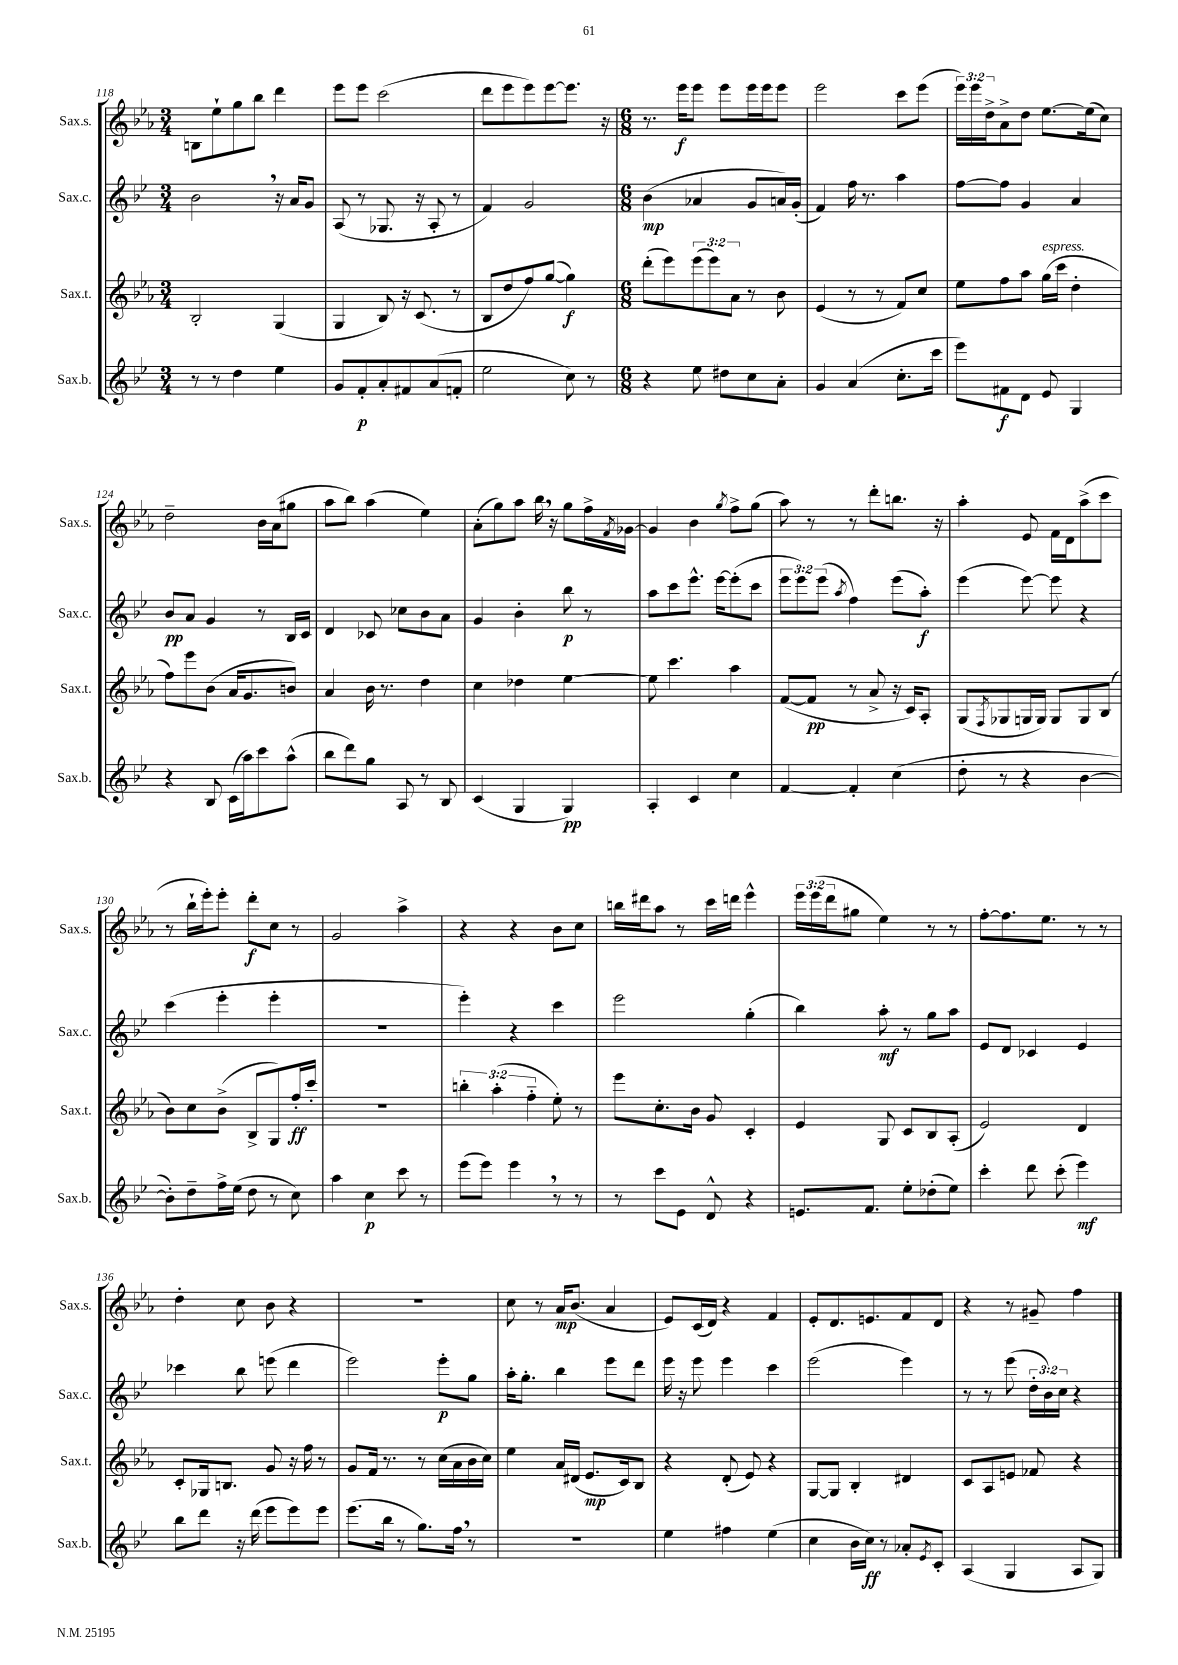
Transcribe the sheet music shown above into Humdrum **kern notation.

**kern	**kern	**kern	**kern
*staff4	*staff3	*staff2	*staff1
*clefG2	*clefG2	*clefG2	*clefG2
*k[b-e-]	*k[b-e-a-]	*k[b-e-]	*k[b-e-a-]
*M3/4	*M3/4	*M3/4	*M3/4
8r	2B-'	2b-	8B
8r	.	.	8ee-`
4dd	.	.	8gg
.	.	.	8bb-
4ee-	(4G	16r	4ddd
.	.	16a	.
.	.	8g	.
=	=	=	=
8g	4G	(8A	8eee-
8f'	.	8r	8eee-
8a'	8B-)	8.G-	(2ccc
8f#	16r	.	.
.	(8.c	16r	.
(8a	.	8A'	.
8f'	8r	8r	.
=	=	=	=
2ee-	8B-	4f)	8ddd
.	8dd	.	8eee-
.	8ff)	2g	8eee-)
.	([8gg	.	[8eee-
8cc)	4gg])	.	8.eee-]
8r	.	.	.
.	.	.	16r
=	=	=	=
*M6/8	*M6/8	*M6/8	*M6/8
4r	(8ddd'	(4b-	8.r
.	8eee-)	.	.
.	.	.	16eee-
8ee-	(12eee-	4a-	8eee-
.	12eee-)	.	.
8dd#	.	.	8eee-
.	12a-	.	.
8cc	8r	8g	16eee-
.	.	.	16eee-
8a'	8b-	16a)	8eee-
.	.	(16g'	.
=	=	=	=
4g	(4e-	4f)	2eee-
(4a	8r	16ff	.
.	.	8.r	.
.	8r	.	.
8.cc'	8f)	4aa	8ccc
.	8cc	.	(8eee-
16ccc	.	.	.
=	=	=	=
8eee-)	8ee-	[8ff	24eee-)
.	.	.	24eee-
.	.	.	24dd^
8f#	8ff	8ff]	8a-^
8d	8aa-	4g	8dd
8e-	(16gg	.	[8.ee-
.	16ccc	.	.
4G	4dd'	4a	.
.	.	.	(16ee-]
.	.	.	8cc)
=	=	=	=
4r	8ff)	8b-	2dd~
.	8eee-	8a	.
8B-	(8b-	4g	.
(16c	16a-	.	.
16aa)	8.g	.	.
8ccc	.	8r	16b-
.	.	.	(16a-
(8aa^^	8b)	16B-	8gg#
.	.	16c	.
=	=	=	=
8bb-	4a-	4d	8aa-
8ddd)	.	.	8bb-)
8gg	16b-	8c-	(4aa-
.	8.r	.	.
8A	.	8cc-	.
8r	4dd	8b-	4ee-)
8B-	.	8a	.
=	=	=	=
(4c	4cc	4g	(8a-'
.	.	.	8gg)
4G	4dd-	4b-'	8aa-
.	.	.	16bb-
.	.	.	16r
4G)	[4ee-	8bb-	8gg
.	.	8r	16ff^
.	.	.	8qf
.	.	.	[16g-
=	=	=	=
4A'	8ee-]	8aa	4g-]
.	4.ccc	8ccc	.
4c	.	8.eee-^^	4b-
.	.	[16eee-	.
.	.	.	8qgg
4cc	4aa-	(8eee-']	8ff^
.	.	8ccc	(8gg
=	=	=	=
[4f	([8f	12eee-	8aa-)
.	.	12eee-)	.
.	8f]	.	8r
.	.	(12eee-	.
.	.	8qaa	.
4f']	8r	4ff)	8r
.	8a-^	.	8ddd'
(4cc	16r	(8eee-	8.bb
.	16c)	.	.
.	8A-'	8aa')	.
.	.	.	16r
=	=	=	=
8dd'	(8G	(4eee-	4aa-'
.	8qF	.	.
8r	8G-	.	.
4r	16G	[8eee-)	8e-
.	16G)	.	.
.	8G	8eee-]	16f
.	.	.	16d
[4b-	8G	4r	(8aa-^
.	(8B-	.	8ccc
=	=	=	=
8b-'])	8b-)	(4ccc	8r
8dd~	8cc	.	16bb-`
.	.	.	16eee-')
16ff^	(8b-^	4eee-'	8eee-'
(16ee-	.	.	.
8dd	8B-^	.	8ddd'
8r	8G)	4eee-'	8cc
8cc)	16ff'	.	8r
.	16ccc'	.	.
=	=	=	=
4aa	2.r	2.r	2g
4cc	.	.	.
8ccc	.	.	4aa-^
8r	.	.	.
=	=	=	=
(8eee-	6bb'	4eee-')	4r
8eee-)	.	.	.
.	(6aa-'	.	.
4eee-	.	4r	4r
.	6ff'~	.	.
8r	8ee-')	4ccc	8b-
8r	8r	.	8cc
=	=	=	=
8r	8eee-	2eee-	16bb
.	.	.	16ddd#
8ccc	8.cc'	.	8aa-
8e-	.	.	8r
.	16b-	.	.
8d^^	8g	.	16ccc
.	.	.	16ddd
4r	4c'	(4gg'	4eee-^^
=	=	=	=
8.e	4e-	4bb-)	24eee-
.	.	.	(24eee-
.	.	.	24ddd
.	.	.	8gg#
8.f	.	.	.
.	8G	8aa'	4ee-)
8ee-'	8c	8r	.
(8dd-'	8B-	8gg	8r
8ee-)	(8A-'	8aa	8r
=	=	=	=
4ccc'	2e-)	8e-	[8ff'
.	.	8d	8.ff]
8ddd	.	4c-	.
.	.	.	8.ee-
(8ccc'	.	.	.
4eee-)	4d	4e-	8r
.	.	.	8r
=	=	=	=
8bb-	8c'	4ccc-	4dd'
8ddd	16G-	.	.
.	8.B	.	.
16r	.	8bb-	8cc
(16ddd	.	.	.
8eee-	8g	(8eee	8b-
8eee-)	16r	4ddd	4r
.	16ff	.	.
8eee-	8r	.	.
=	=	=	=
(8.eee-	8g	2eee-)	2.r
.	16f	.	.
16bb-	8.r	.	.
8r	.	.	.
8.gg)	8r	.	.
.	(16cc	8eee-'	.
16ff	16a-	.	.
8r	16b-	8gg	.
.	16cc)	.	.
=	=	=	=
2.r	4ee-	16aa'	8cc
.	.	8.gg'	.
.	.	.	8r
.	16a-	4bb-	16a-
.	(16d#	.	(8.b-
.	8.e-	.	.
.	.	8eee-	4a-
.	16c)	.	.
.	8B-	8ddd	.
=	=	=	=
4ee-	4r	16eee-	8e-)
.	.	16r	.
.	.	8eee-	(16c
.	.	.	16d)
4ff#	(8d'	4eee-	4r
.	8e-)	.	.
(4ee-	4r	4ccc	4f
=	=	=	=
4cc	[8G	(2eee-	8e-'
.	8G]	.	8.d
16b-	4B-'	.	.
16cc)	.	.	8.e
8r	.	.	.
8a-'	4d#	4eee-)	8f
8qe-	.	.	.
8c'	.	.	8d
=	=	=	=
(4A	8c	8r	4r
.	8A-	8r	.
4G	8e	(8eee-	8r
.	8f-	24dd'	8g#~
.	.	24b-)	.
.	.	24cc	.
8A	4r	4r	4ff
8G)	.	.	.
==	==	==	==
*-	*-	*-	*-
